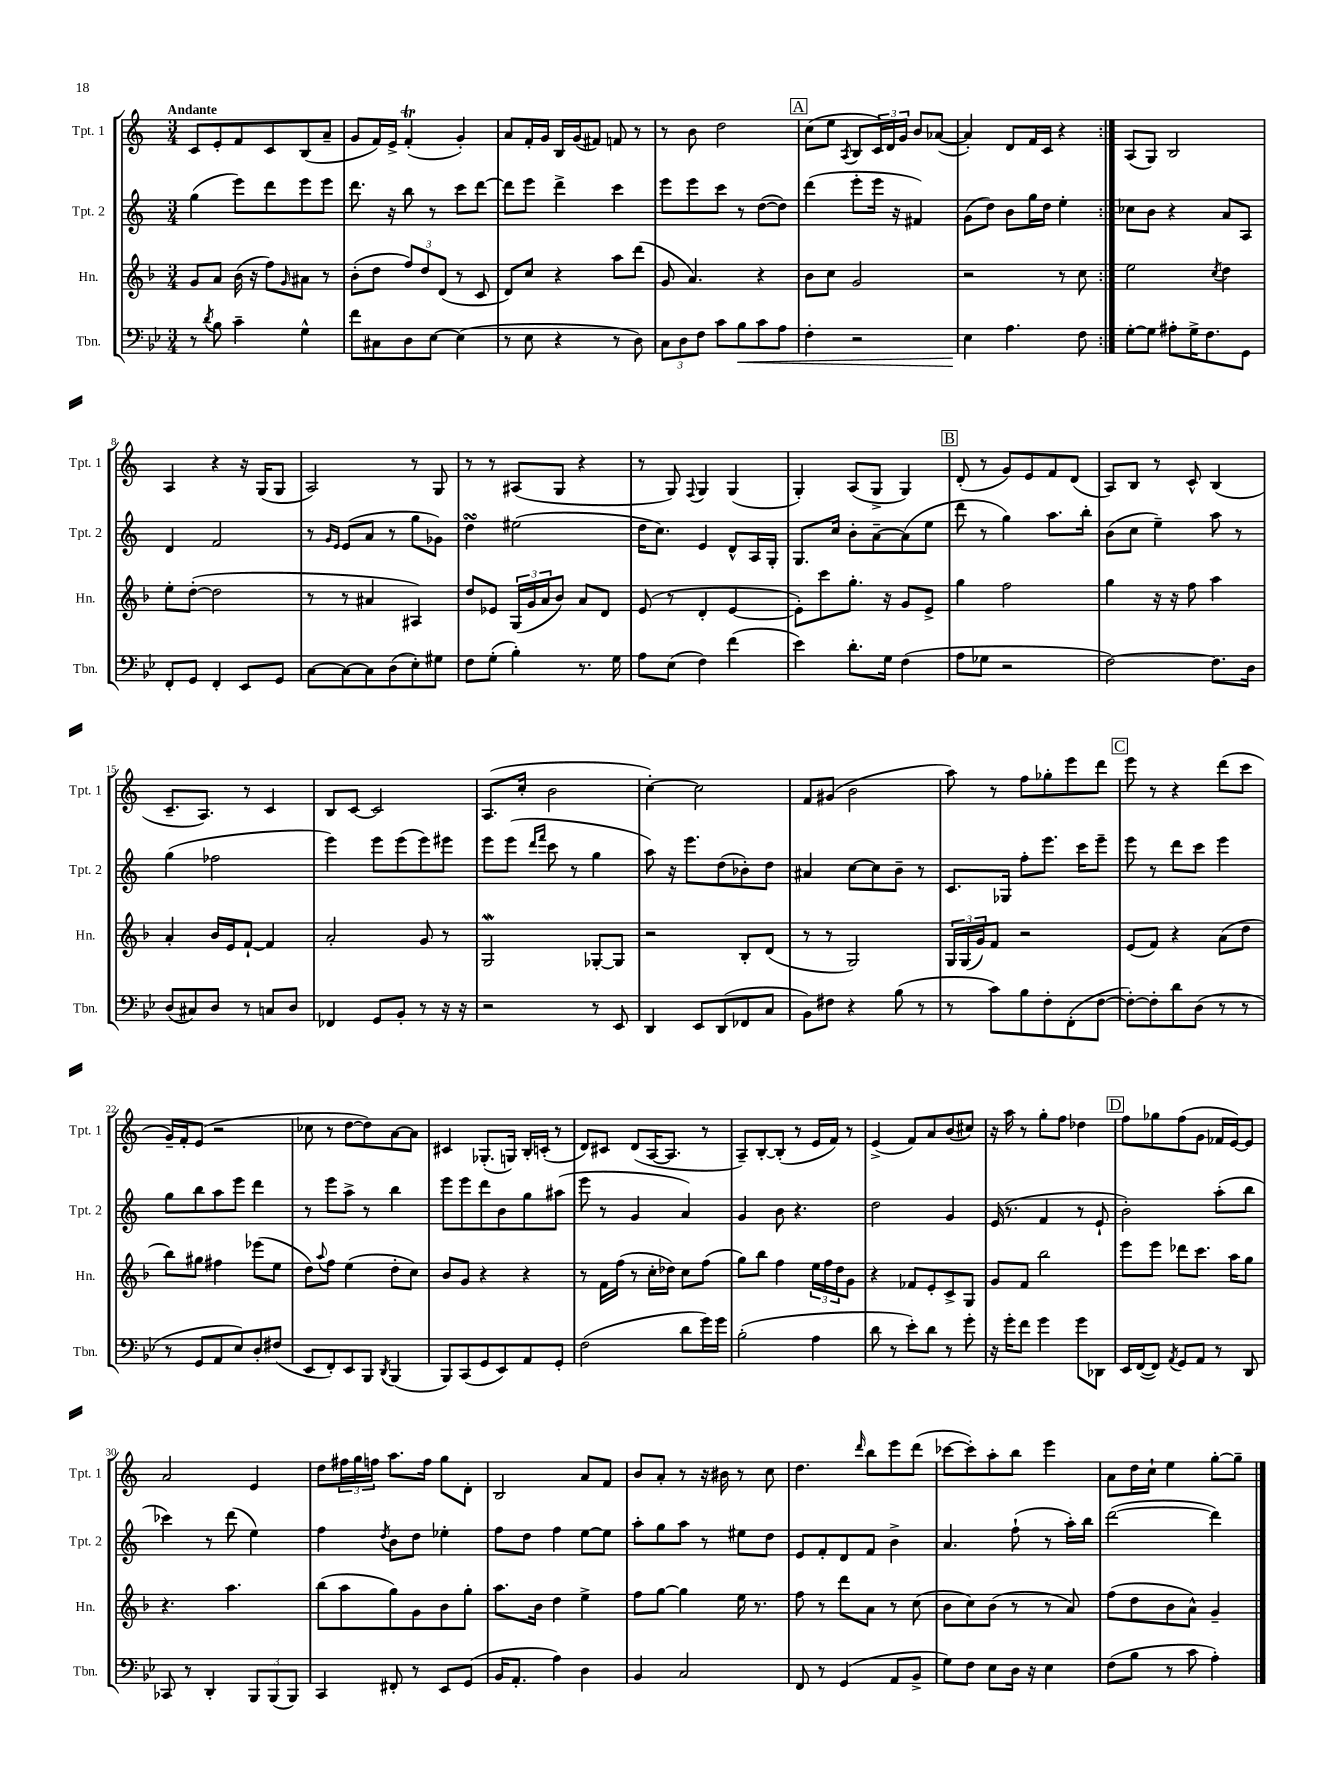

**kern	**dynam	**kern	**kern	**kern
*part4	*part4	*part3	*part2	*part1
*staff4	*staff4	*staff3	*staff2	*staff1
*I"Tbn.	*	*I"Hn.	*I"Tpt. 2	*I"Tpt. 1
*I'Tbn.	*	*I'Hn.	*I'Tpt. 2	*I'Tpt. 1
*clefF4	*	*clefG2	*clefG2	*clefG2
*k[b-e-]	*	*k[b-]	*k[]	*k[]
*M3/4	*	*M3/4	*M3/4	*M3/4
=1	=1	=1	=1	=1
!	!	!	!	!LO:TX:a:B:t=Andante
8r	.	8g/L	(4gg\	8c/L
8qd/	.	.	.	.
8B-\	.	8a/J	.	8e'/
4c~\	.	(16b-\	8eee\L)	8f/
.	.	16r	.	.
.	.	8ff\L)	8ddd\	8c/
.	.	16qqg/	.	.
4G^^\	.	8a#X\J	8eee\	(8B/
.	.	8r	8eee\J	8a~/J
=2	=2	=2	=2	=2
8f\L	.	(8b-'\L	8.ddd\	8g/L
8C#X\	.	8dd\J	.	16f/L)
.	.	.	16r	16e^/JJ
8D\	.	12ff/L)	8bb\	(4fT'/
.	.	12dd/	.	.
[8E-\J	.	.	8r	.
.	.	(12d/J	.	.
(4E-\]	.	8r	8ccc\L	4g'/)
.	.	8c/	[8ddd\J	.
=3	=3	=3	=3	=3
8r	.	8d/L)	8ddd\L]	8a/L
8E-\	.	8cc/J	8eee\J	16f'/L
.	.	.	.	16g/JJ
4r	.	4r	4ddd^\	16B/LL
.	.	.	.	(16g/J
.	.	.	.	8f#X/J)
8r	.	8aa\L	4ccc\	8fn/
8D\)	.	(8ddd\J	.	8r
=4	=4	=4	=4	=4
12C\L	.	8g/	8eee\L	8r
12D\	.	.	.	.
.	.	4.a/)	8eee\	8b\
12F\J	.	.	.	.
8c\L	.	.	8ccc\J	2dd\
!	!LO:HP:b	!	!	!
8B-\	<	.	8r	.
8c\	.	4r	([8dd\L	.
8A\J	.	.	8dd\J])	.
!!LO:REH:place=s1:t=A
=5	=5	=5	=5	=5
4F'\	.	8b-\L	(4ddd\	(8cc\L
.	.	8cc\J	.	8ee\J
.	.	.	.	8qA/
2r	.	2g/	8eee'\L	8B/L
.	.	.	16eee\Jk	24c/L)
.	.	.	.	24d/
.	.	.	16r	.
.	.	.	.	24g/JJ
.	.	.	4f#X/)	8b/L
.	.	.	.	([8a-X/J
=6	=6	=6	=6	=6
4E-\	.	2r	(8g\L	4a-'/])
.	.	.	8dd\J)	.
4.A\	[	.	8b\L	8d/L
.	.	.	16gg\L	16f/L
.	.	.	16dd\JJ	16c/JJ
.	.	8r	4ee'\	4r
8F\	.	8cc\	.	.
=7:|!	=7:|!	=7:|!	=7:|!	=7:|!
[8G'\L	.	2ee\	8cc-X\L	(8A/L
8G\J]	.	.	8b\J	8G/J)
8A#X'\L	.	.	4r	2B/
16G^\K	.	.	.	.
8.F\	.	.	.	.
.	.	8qcc/	.	.
.	.	4dd\	8a/L	.
8GG\J	.	.	8A/J	.
!!LO:LB:g=z
=8	=8	=8	=8	=8
8FF'/L	.	8ee'\L	4d/	4A/
8GG/J	.	([8dd'\J	.	.
4FF'/	.	2dd\]	2f/	4r
8EE-/L	.	.	.	16r
.	.	.	.	(16G/KL
8GG/J	.	.	.	8G/J
=9	=9	=9	=9	=9
[8C\L	.	8r	8r	2A/)
.	.	.	16qqg/LL	.
.	.	.	16qqe/JJ	.
8C\_	.	8r	(8e/L	.
8C\]	.	4a#X/	8a/J	.
(8D\	.	.	8r	.
8E-'\)	.	4A#X/)	8gg\L	8r
8G#X\J	.	.	8g-X\J)	8G/
=10	=10	=10	=10	=10
8F\L	.	8dd/L	4ddsSSS\	8r
(8G'\J	.	8e-X/J	.	8r
4B-'\)	.	(24G/LL	(2ee#X\	(8A#X/L
.	.	24g/	.	.
.	.	24a/J	.	.
.	.	8b-/J)	.	8G/J
8.r	.	8a/L	.	4r
.	.	8d/J	.	.
16G\	.	.	.	.
=11	=11	=11	=11	=11
8A\L	.	(8e/	16dd\KL	8r
.	.	.	8.cc\J)	.
(8E-\J	.	8r	.	8G/)
.	.	.	.	8qqF/
4F\)	.	4d'/	4e/	4G/
(4f\	.	[4e/	8d^^/L	(4G/
.	.	.	16A/L	.
.	.	.	16G'/JJ	.
=12	=12	=12	=12	=12
4e-\)	.	8e'\L])	8.G/L	4G'/)
.	.	8ccc\	.	.
.	.	.	16cc/Jk	.
8.d'\L	.	8.gg'\J	8b'\L	(8A/L
.	.	.	[8a~\	8G^/J
16G\Jk	.	16r	.	.
(4F\	.	8g/L	(8a\]	4G/)
.	.	8e^/J	8ee\J	.
!!LO:REH:place=s1:t=B
=13	=13	=13	=13	=13
8A\L	.	4gg\	8ddd\	(8d'/
8G-X\J	.	.	8r	8r
2r	.	2ff\	4gg\)	8g/L)
.	.	.	.	8e/
.	.	.	8.aa\L	8f/
.	.	.	.	(8d/J
.	.	.	16bb'\Jk	.
=14	=14	=14	=14	=14
[2F\)	.	4gg\	(8b\L	8A/L)
.	.	.	8cc\J	8B/J
.	.	16r	4ee~\)	8r
.	.	16r	.	.
.	.	8ff\	.	8c^^/
8.F\L]	.	4aa\	8aa\	(4B/
.	.	.	8r	.
16D\Jk	.	.	.	.
!!LO:LB:g=z
=15	=15	=15	=15	=15
(8D/L	.	4a'/	(4gg\	8.c~/L
8C#X/)	.	.	.	.
.	.	.	.	8.A/J)
8D/J	.	16b-/LL	2ff-X\	.
.	.	16e/J	.	.
8r	.	[8f`/J	.	8r
8Cn/L	.	4f/]	.	4c/
8D/J	.	.	.	.
=16	=16	=16	=16	=16
4FF-X/	.	2a'/	4eee\)	8B/L
.	.	.	.	[8c/J
8GG/L	.	.	8eee\L	2c/]
8BB-'/J	.	.	(8eee\	.
8r	.	8g/	8eee\)	.
16r	.	8r	8eee#X\J	.
16r	.	.	.	.
=17	=17	=17	=17	=17
2r	.	2GW/	8eee\L	(8.A/L
.	.	.	(8eee\J	.
.	.	.	.	16cc'/Jk
.	.	.	16qqddd/LL	.
.	.	.	16qqfff/JJ	.
.	.	.	8ccc\	2b\
.	.	.	8r	.
8r	.	[8G-X'/L	4gg\	.
8EE-/	.	8G-/J]	.	.
=18	=18	=18	=18	=18
4DD/	.	2r	8aa\)	[4cc'\)
.	.	.	16r	.
.	.	.	8.eee\L	.
8EE-/L	.	.	.	2cc\]
(8DD/	.	.	(8dd\	.
8FF-X/	.	8B-'/L	8b-X'\)	.
8C/J	.	(8d/J	8dd\J	.
=19	=19	=19	=19	=19
8BB-\L)	.	8r	4a#X/	8f/L
8F#X\J	.	8r	.	(8g#X/J
4r	.	2G/)	[8cc\L	2b\
.	.	.	8cc\]	.
(8B-\	.	.	8b~\J	.
8r	.	.	8r	.
=20	=20	=20	=20	=20
8r	.	24G/LL	8.c/L	8aa\)
.	.	(24G/	.	.
.	.	24g/J)	.	.
8c\L)	.	8f/J	.	8r
.	.	.	16G-X/Jk	.
8B-\	.	2r	8ff'\L	8ff\L
8F'\	.	.	8.eee\J	8gg-X'\
(8FF'\	.	.	.	8eee\
.	.	.	16ccc\KL	.
[8F\J	.	.	8eee~\J	8ddd\J
!!LO:REH:place=s1:t=C
=21	=21	=21	=21	=21
8F'\L_)	.	(8e/L	8eee\	8eee\
8F'\]	.	8f/J)	8r	8r
8d\	.	4r	8ddd\L	4r
(8D\J	.	.	8ccc\J	.
8r	.	(8a\L	4eee\	(8ddd\L
8r	.	8dd\J	.	8ccc\J
!!LO:LB:g=z
=22	=22	=22	=22	=22
8r	.	8bb-\L)	8gg\L	16g~/LL)
.	.	.	.	16f'/J
8GG/L	.	8gg#X\J	8bb\	(8e/J
8AA/	.	4ff#X\	8aa\	2r
8E-/)	.	.	8eee\J	.
8D'/	.	(8eee-X\L	4ddd\	.
(8F#X/J	.	8ee\J	.	.
=23	=23	=23	=23	=23
8EE-/L	.	8dd\L)	8r	8cc-X\
.	.	8qqaa/	.	.
8FF'/)	.	8ff\J	8eee\L	8r
8EE-/	.	(4ee\	8aa^\J	[8dd\L
8BBB-/J	.	.	8r	8dd\])
8qDD/	.	.	.	.
(4BBB-/	.	8dd'\L	4bb\	[8a\
.	.	8cc\J)	.	8a\J]
=24	=24	=24	=24	=24
8BBB-/L)	.	8b-/L	8eee\L	4c#X/
(8CC/	.	8g/J	8eee\	.
8GG/	.	4r	8ddd\	(8.G-X'/L
8EE-/)	.	.	8b\	.
.	.	.	.	16Gn/Jk)
8AA/	.	4r	8gg\	16B'/LL
.	.	.	.	(16cn'/JJ
8GG'/J	.	.	(8aa#X\J	8r
=25	=25	=25	=25	=25
(2F\	.	8r	8eee\	8d/L)
.	.	16f\LL	8r	8c#X/J
.	.	(16ff\JJ	.	.
.	.	8r	4g/	(8d/L
.	.	16cc'\LL	.	[16A/K
.	.	16dd-X\JJ)	.	8.A/J]
8d\L	.	8cc\L	4a/)	.
16g\L)	.	(8ff\J	.	8r
16g\JJ	.	.	.	.
=26	=26	=26	=26	=26
(2B-'\	.	8gg\L)	4g/	8A~/L)
.	.	8bb-\J	.	[8B'/
.	.	4ff\	8b\	(8B'/J]
.	.	.	4.r	8r
4A\	.	24ee\LL	.	16e/LL
.	.	24ff\	.	.
.	.	.	.	16f/JJ)
.	.	24dd\J	.	.
.	.	8g\J	.	8r
=27	=27	=27	=27	=27
8d\	.	4r	2dd\	(4e^/
8r	.	.	.	.
8e-'\L)	.	8f-X/L	.	8f/L)
8d\J	.	8e'/	.	8a/
8r	.	8c^/	4g/	(8b/
8g'\	.	8G/J	.	8cc#X/J)
=28	=28	=28	=28	=28
16r	.	8g/L	(16e/	16r
16g'\KL	.	.	8.r	16aa\
8f\J	.	8f/J	.	8r
4g\	.	2bb-\	4f/	8gg'\L
.	.	.	.	8ff\J
8g\L	.	.	8r	4dd-X\
8DD-X\J	.	.	8e`/	.
!!LO:REH:place=s1:t=D
=29	=29	=29	=29	=29
16EE-/LL	.	8eee\L	2b'\)	8ff\L
([16FF/J	.	.	.	.
8FF/J])	.	8eee\J	.	8gg-X\
8qAA/	.	.	.	.
8GG/L	.	8ddd-X\L	.	(8ff\
8AA/J	.	8.ccc\J	.	8g\J
8r	.	.	(8aa'\L	16f-X/LL
.	.	16aa\KL	.	[16e/J)
8DD/	.	8gg\J	8bb\J	8e/J]
!!LO:LB:g=z
=30	=30	=30	=30	=30
8CC-X/	.	4.r	4ccc-X\)	2a/
8r	.	.	.	.
4DD'/	.	.	8r	.
.	.	4.aa\	(8ddd\	.
12BBB-/L	.	.	4ee\)	4e/
(12BBB-/	.	.	.	.
12BBB-/J)	.	.	.	.
=31	=31	=31	=31	=31
4CC/	.	(8bb-\L	4ff\	8dd\L
.	.	8aa\	.	24ff#X\L
.	.	.	.	24gg\
.	.	.	.	24ffn\JJ
.	.	.	8qdd/	.
8FF#X'/	.	8gg\)	8b\L	8.aa\L
8r	.	8g\	8dd\J	.
.	.	.	.	16ff\Jk
8EE-/L	.	8b-\	4ee-X'\	8gg\L
(8GG/J	.	8gg'\J	.	8d'\J
=32	=32	=32	=32	=32
16BB-/KL	.	8.aa\L	8ff\L	2B/
8.AA'/J	.	.	.	.
.	.	.	8dd\J	.
.	.	16b-\Jk	.	.
4A\)	.	4dd\	4ff\	.
4D\	.	4ee^\	[8ee\L	8a/L
.	.	.	8ee\J]	8f/J
=33	=33	=33	=33	=33
4BB-/	.	8ff\L	8aa'\L	8b/L
.	.	[8gg\J	8gg\	8a'/J
2C/	.	4gg\]	8aa\J	8r
.	.	.	8r	16r
.	.	.	.	16b#X\
.	.	16ee\	8ee#X\L	8r
.	.	8.r	.	.
.	.	.	8dd\J	8cc\
=34	=34	=34	=34	=34
8FF/	.	8ff\	8e/L	4.dd\
8r	.	8r	8f'/	.
(4GG/	.	8ddd\L	8d/	.
.	.	.	.	16qqddd/
.	.	8a\J	8f/J	8bb\L
8AA/L	.	8r	4b^\	8eee\
8BB-^/J	.	(8cc\	.	(8ddd\J
=35	=35	=35	=35	=35
8G\L)	.	8b-\L	4.a/	[8ccc-X\L
8F\J	.	8cc\)	.	8ccc-'\])
8E-\L	.	(8b-\J	.	8aa'\
16D\Jk	.	8r	(8ff`\	8bb\J
16r	.	.	.	.
4E-\	.	8r	8r	4eee\
.	.	8a/)	16aa'\LL)	.
.	.	.	16bb\JJ	.
=36	=36	=36	=36	=36
(8F\L	.	(8ff\L	([2ddd\	8a\L
8B-\J	.	8dd\	.	16dd\L
.	.	.	.	16cc`\JJ
8r	.	8b-\	.	4ee\
8c\	.	8a^^\J)	.	.
4A'\)	.	4g~/	4ddd\])	[8gg'\L
.	.	.	.	8gg~\J]
==	==	==	==	==
*-	*-	*-	*-	*-
